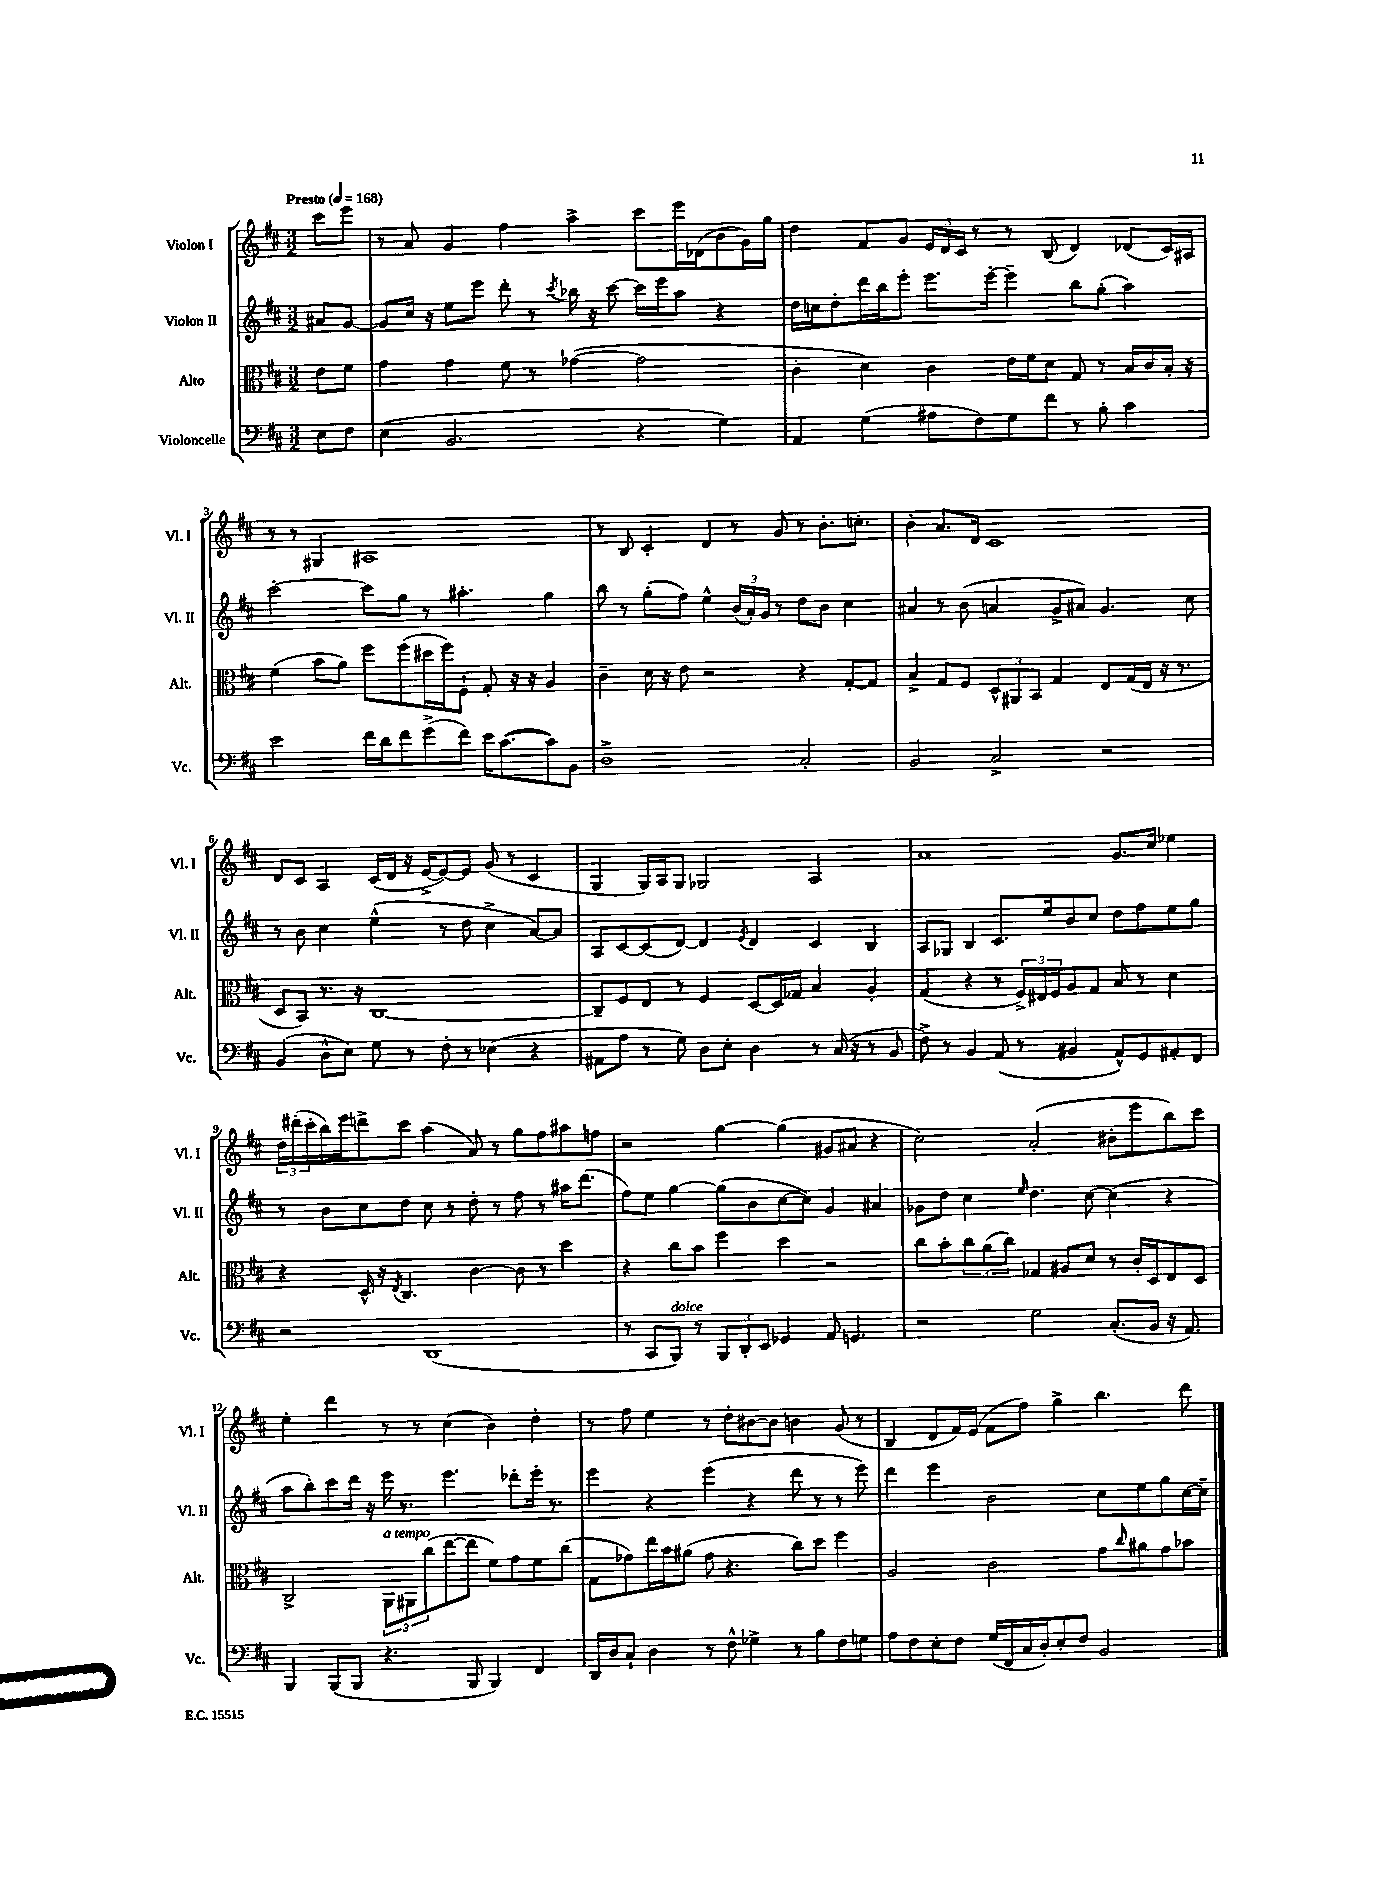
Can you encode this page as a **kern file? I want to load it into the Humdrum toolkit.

**kern	**kern	**kern	**kern
*part4	*part3	*part2	*part1
*staff4	*staff3	*staff2	*staff1
*I"Violoncelle	*I"Alto	*I"Violon II	*I"Violon I
*I'Vc.	*I'Alt.	*I'Vl. II	*I'Vl. I
*clefF4	*clefC3	*clefG2	*clefG2
*k[f#c#]	*k[f#c#]	*k[f#c#]	*k[f#c#]
*M3/2	*M3/2	*M3/2	*M3/2
*MM168	*MM168	*MM168	*MM168
=	=	=	=
!	!	!	!LO:TX:a:B:t=Presto
8E\L	8e\L	8a#X/L	8ccc#\L
8F#\J	8f#\J	[8g/J	8eee\J
=1	=1	=1	=1
(4E\	4g\	8g/L]	8r
.	.	16cc#/Jk	8a/
.	.	16r	.
2.BB/	4g\	8ee\L	4g/
.	.	8eee\J	.
.	8f#\	8ddd'\	4ff#\
.	8r	8r	.
.	.	8qccc#/	.
.	([4g-X\	16bb-X\	4aa^\
.	.	16r	.
.	.	[8ccc#\	.
4r	2g-\]	16ccc#\LL]	8ccc#\L
.	.	16eee\J	.
.	.	8aa\J	16eee\L
.	.	.	(16d-X\J
4G\)	.	4r	8b\
.	.	.	16g\L)
.	.	.	16gg\JJ
=2	=2	=2	=2
4AA/	4c#'\	16dd\LL	4dd\
.	.	16ccn\J	.
.	.	8dd'\	.
(4G\	4d\)	16ddd\L	8f#/L
.	.	16bb\J	.
.	.	8eee'\J	8g/J
8A#X\L	4c#\	8.eee\L	24e/LL
.	.	.	24d/
.	.	.	24c#/JJ
8F#\)	.	.	8r
.	.	[16eee'\Jk	.
8G\	16e\LL	4eee~\]	8r
.	16f#\J	.	.
8f#\J	8d\J	.	(8B/
8r	8G/	8bb\L	4d/)
8B'\	8r	(8gg'\J	.
4c#\	16B/LL	4aa\)	(8d-X/L
.	16c#/	.	.
.	16B'/JJ	.	16c#/L)
.	16r	.	16A#X/JJ
!!LO:LB:g=z
=3	=3	=3	=3
2e\	(4f#\	[2ccc#'\	8r
.	.	.	8r
.	8b\L	.	4G#X/
.	8a\J)	.	.
16f#\LL	8ff#\L	8ccc#\L]	1A#X
16d\J	.	.	.
8f#\	(8ff#\	8gg\J	.
(8g^\	16dd#X\L	8r	.
.	16ff#\J)	.	.
8f#\J)	8F#`\J	4.aa#X'\	.
16e\KL	8G'/	.	.
([8.c#\	.	.	.
.	16r	.	.
.	16r	.	.
8c#\])	4A/	4gg\	.
8BB\J	.	.	.
=4	=4	=4	=4
1D^	4c#~\	8bb\	8r
.	.	8r	8B/
.	16d\	(8gg'\L	4c#'/
.	16r	.	.
.	8e\	8ff#\J)	.
.	2r	4ee^^\	4d/
.	.	(24b/LL	8r
.	.	24a'/)	.
.	.	24g/JJ	.
.	.	8r	8g/
2C#'/	4r	8dd\L	8r
.	.	8b\J	8.b'\L
.	[8G'/L	4cc#\	.
.	.	.	8.ccn'\J
.	8G/J]	.	.
=5	=5	=5	=5
2BB/	4B^/	4a#X/	4b'\
.	8G/L	8r	8.a/L
.	8F#/J	(8b\	.
.	.	.	16d/Jk
2C#^/	12D^^/L	4an/	1c#
.	12AA#X/	.	.
.	12BB/J	.	.
.	4G/	8g^/L	.
.	.	8a#X/J)	.
2r	8E/L	4.g/	.
.	(16G/L	.	.
.	16E/JJ	.	.
.	16r	.	.
.	8.r	.	.
.	.	8cc#\	.
!!LO:LB:g=z
=6	=6	=6	=6
(4BB/	8D/L	8r	8d/L
.	8BB/J)	8b\	8c#/J
8D^^\L	8.r	4cc#\	4A/
8E\J)	.	.	.
.	16r	.	.
8G\	[1C#	(4ee^^\	(16c#/LL
.	.	.	16d/JJ
8r	.	.	16r
.	.	.	[16e^/KL
8F#'\	.	8r	8e/_)
8r	.	8dd\	8e/J]
(4E-X\	.	4cc#^\	(8g/
.	.	.	8r
4r	.	[8a/L)	4c#/
.	.	8a/J]	.
=7	=7	=7	=7
8AA#X\L	8C#~/L]	8A/L	4G/
8A\J	8F#/	[8c#/	.
8r	8E/J	(8c#/]	16G/LL)
.	.	.	16A/J
8G\)	8r	[8d/J)	8G/J
8D\L	4F#/	4d/]	2G-X/
8E'\J	.	.	.
.	.	8qe/	.
4D\	[8D/L	4d/	.
.	16D/L]	.	.
.	16G-X/JJ	.	.
8r	4B/	4c#/	2A/
(16C#/	.	.	.
16r	.	.	.
8r	4A'/	4B/	.
8BB/	.	.	.
=8	=8	=8	=8
8F#^\)	(4G/	8A/L	1a
8r	.	8G-X/J	.
4BB/	4r	4B/	.
(8AA/	8r	8.c#/L	.
8r	24F#^/LL)	.	.
.	24E#X/	.	.
.	.	16ee/k	.
.	24F#/J	.	.
4BB#X/	8A/	8b/	.
.	8G/J	8cc#/J	.
8AA^^/L)	8B/	8dd\L	8.g/L
8GG/	8r	8ff#\	.
.	.	.	16cc#/Jk
8AA#X'/	4d\	8ee\	4ee-X\
8FF#/J	.	8gg\J	.
!!LO:LB:g=z
=9	=9	=9	=9
2r	4r	8r	24dd\LL
.	.	.	(24ddd#X'\
.	.	.	24ccc#'\
.	.	8b\L	16bb\)
.	.	.	16eee\J
.	16D^^/	8cc#\	8dddn^\
.	16r	.	.
.	8qE/	.	.
.	4.C#/	8dd\J	8ccc#\J
(1DD	.	8cc#\	(4aa\
.	.	8r	.
.	[4c#\	8dd'\	8a/)
.	.	8r	8r
.	8c#\]	8ff#\	8gg\L
.	8r	8r	8ff#\
.	4dd\	16aa#X\KL	8aa#X\
.	.	(8.ddd\J	.
.	.	.	8ffn\J
=10	=10	=10	=10
8r	4r	8ff#\L)	2r
8CC#/L	.	8ee\J	.
!LO:TX:a:i:t=dolce	!	!	!
8BBB/J)	8cc#\L	[4gg\	.
8r	8b\J	.	.
12BBB/L	4ff#\	(8gg\L]	[4gg\
12DD'/	.	.	.
.	.	8b\	.
12EE/J	.	.	.
4GG-X/	4dd\	[8cc#\	(4gg\]
.	.	8cc#\J])	.
8AA/	2r	4g/	8g#X/L
4.GGn/	.	.	8a#X/J
.	.	4a#X/	4r
=11	=11	=11	=11
2r	8cc#\L	8g-X\L	2cc#\)
.	8b'\	8dd\J	.
.	12cc#\	4cc#\	.
.	(12a\	.	.
.	12cc#\J)	.	.
.	.	16qqee/	.
2G\	4G-X/	4.dd\	(2a'/
.	8A#X/L	.	.
.	8d/J	[8cc#\	.
(8.C#'/L	8r	(4cc#\]	8b#X'\L
.	16c#'/LL	.	8eee\
16BB/Jk	16D/J	.	.
16r	8E/	4r	8bb\)
8.AA/)	.	.	.
.	8D/J	.	8ccc#\J
!!LO:LB:g=z
=12	=12	=12	=12
4BBB/	2C#^/	8aa\L	4ee'\
.	.	8bb'\)	.
(8BBB/L	.	8ccc#\	4ddd\
8BBB/J	.	16ddd\Jk	.
.	.	16r	.
!	!LO:TX:a:i:t=a tempo	!	!
4.r	12AA\L	16eee\	8r
.	.	8.r	.
.	12AA#X\	.	.
.	.	.	8r
.	(12cc#\	.	.
.	[8ee\	4.eee\	(4cc#\
8BBB/	8ee\J]	.	.
4BBB/)	8f#\L)	.	4b\)
.	8g\	8ddd-X'\L	.
4FF#/	8f#\	16eee'\Jk	4dd'\
.	.	8.r	.
.	(8cc#\J	.	.
=13	=13	=13	=13
16DD/LL	8G\L	4eee\	8r
16D/J	.	.	.
8C#`/J	8g-X\)	.	8ff#\
4D\	16ee\L	4r	4ee\
.	16b\J	.	.
.	(8a#X\J	.	.
8r	8g-\	(4eee\	8r
8F#^^\	4.r	.	8dd'\L
4G-X^\	.	4r	[8b#X\
.	.	.	8b#\J]
8r	8cc#\L)	8ddd\	4bn\
8B\L	8dd\J	8r	.
8F#\	4ff#\	8r	(8g/
8Gn\J	.	8eee\)	8r
=14	=14	=14	=14
8A\L	2A/	4ddd\	4B/
8F#\	.	.	.
8E'\	.	4eee\	8d/L
8F#\J	.	.	16f#/L)
.	.	.	(16e/JJ
(16G/LL	2c#\	2b\	8f#\L
16FF#/	.	.	.
16C#/	.	.	8ff#\J)
16D'/J)	.	.	.
8E'/	.	.	4gg^\
8F#/J	.	.	.
2BB/	8g\L	8cc#\L	4.bb\
.	16qqcc#/	.	.
.	8a#X\	8ee\	.
.	8g\	8gg\	.
.	8b-X\J	[16cc#\L	8ddd\
.	.	16cc#~\JJ]	.
==	==	==	==
*-	*-	*-	*-
